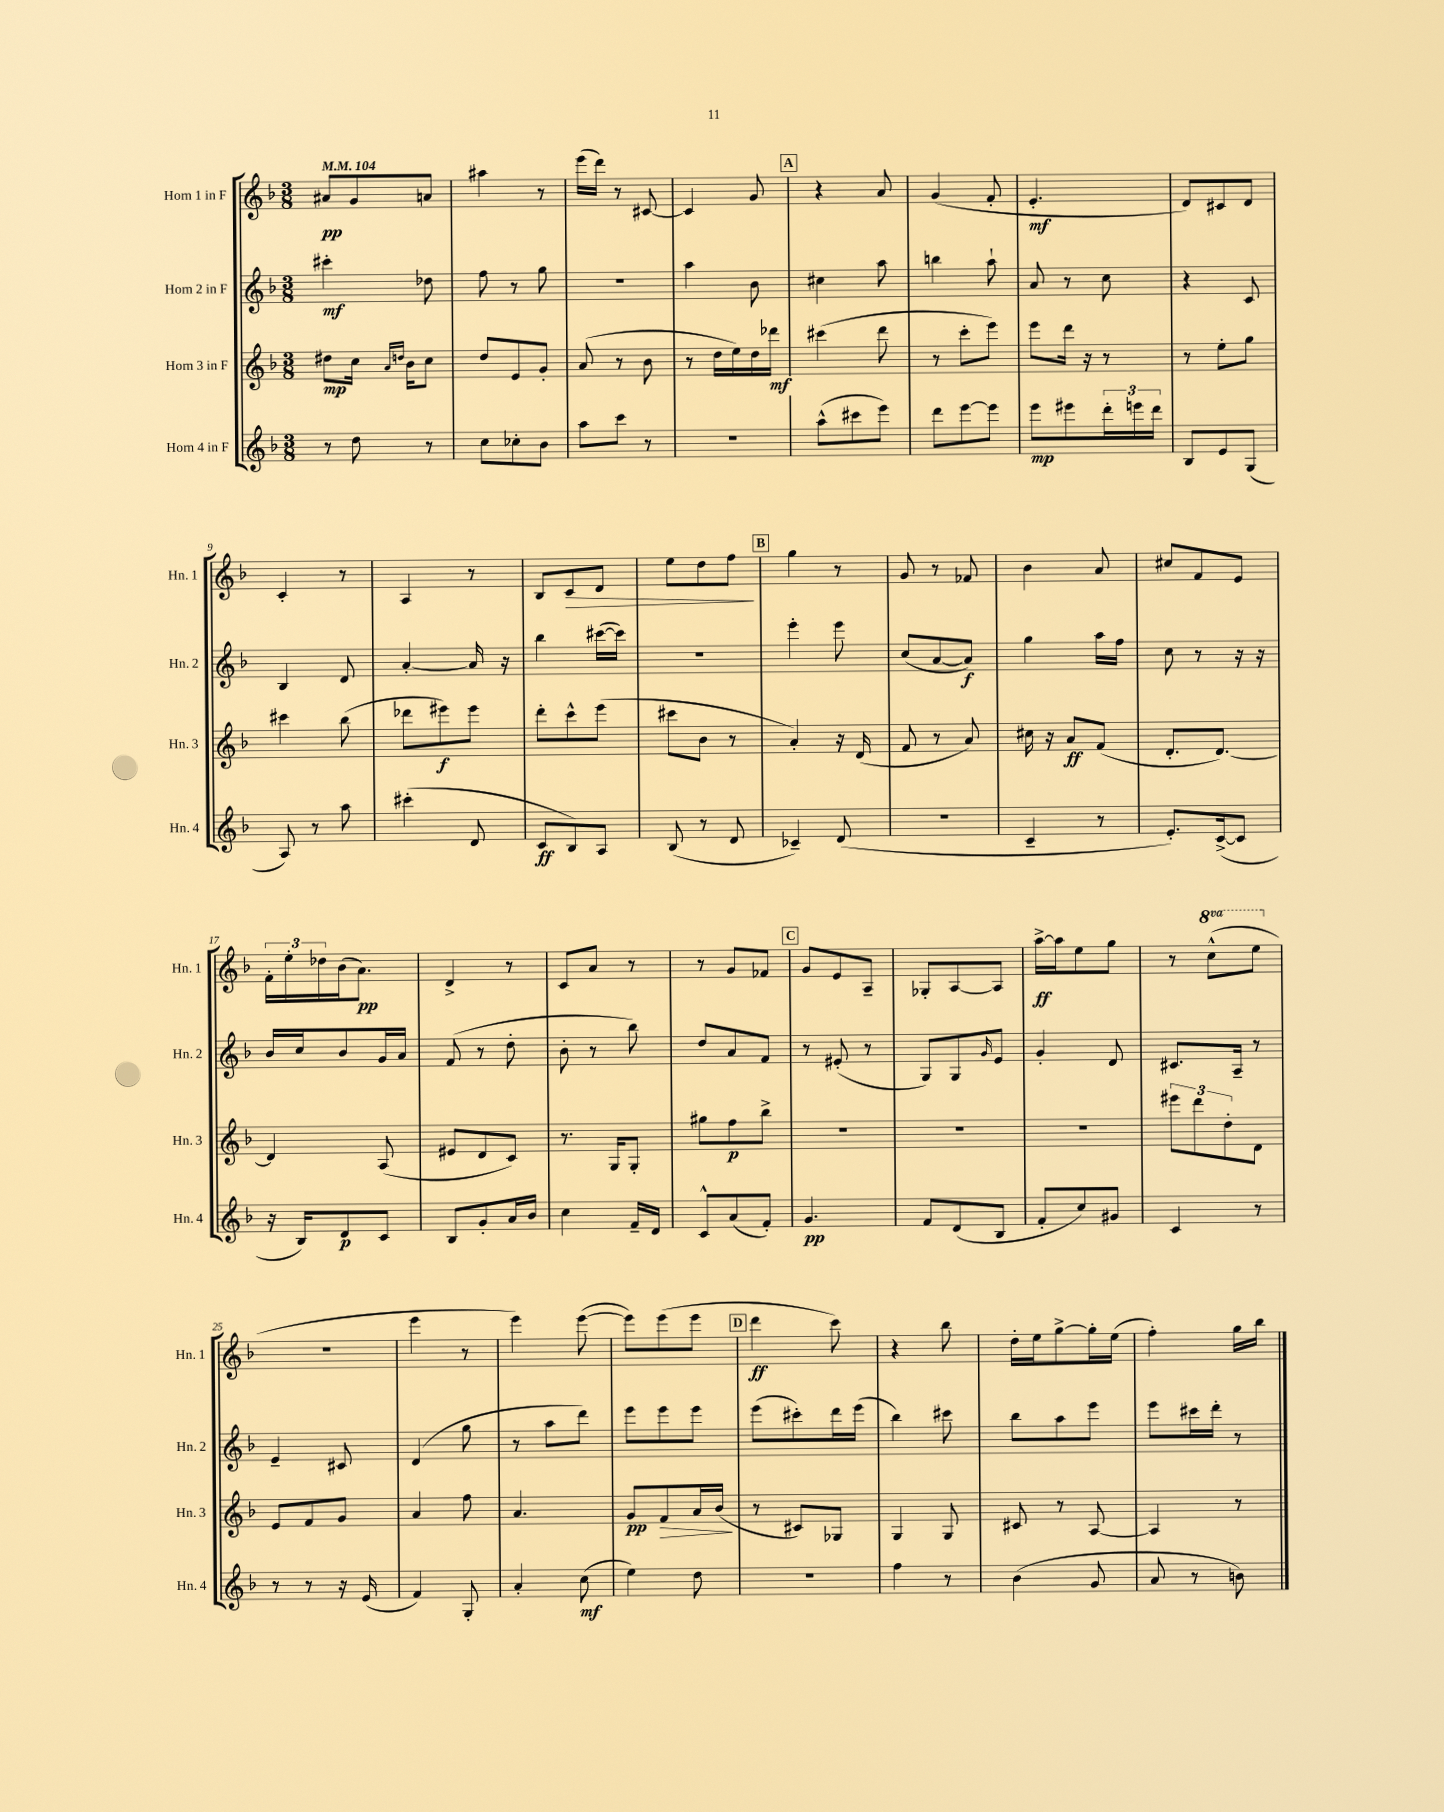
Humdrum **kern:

**kern	**kern	**kern	**kern
*staff4	*staff3	*staff2	*staff1
*clefG2	*clefG2	*clefG2	*clefG2
*k[b-]	*k[b-]	*k[b-]	*k[b-]
*M3/8	*M3/8	*M3/8	*M3/8
*MM104	*MM104	*MM104	*MM104
8r	8dd#	4ccc#'	8a#
8dd	16cc	.	8g
.	16qqa	.	.
.	16qqdd	.	.
.	16b-	.	.
8r	8cc	8dd-	8a
=	=	=	=
8cc	8dd	8ff	4aa#
8cc-'	8e	8r	.
8b-	8g'	8gg	8r
=	=	=	=
8aa	(8a	4.r	(16eee
.	.	.	16ddd)
8ccc	8r	.	8r
8r	8b-	.	[8c#
=	=	=	=
4.r	8r	4aa	4c#]
.	16dd	.	.
.	16ee)	.	.
.	16dd	8b-	8g
.	16ddd-	.	.
=	=	=	=
(8aa^^	(4ccc#	4cc#	4r
8ccc#	.	.	.
8eee)	8ddd	8aa	8a
=	=	=	=
8ddd	8r	4bb	(4g
[8eee	8ccc'	.	.
8eee]	8eee)	8aa`	8f'
=	=	=	=
8eee	8eee	8a	4.e'
8eee#	16ddd	8r	.
.	16r	.	.
24ddd'	8r	8cc	.
24eee	.	.	.
24ddd	.	.	.
=	=	=	=
8B-	8r	4r	8d)
8e	8ee'	.	8c#
(8G	8gg	8c	8d
=	=	=	=
8A)	4ccc#	4B-	4c'
8r	.	.	.
8aa	(8bb-	8d	8r
=	=	=	=
(4ccc#'	8ddd-	[4a'	4A
.	8eee#)	.	.
8d	8eee#	16a]	8r
.	.	16r	.
=	=	=	=
8c	8ddd'	4bb-	8B-
8B-)	8ccc^^	.	8c
8A	(8eee	([16ccc#	8d
.	.	16ccc#])	.
=	=	=	=
(8B-	8ccc#	4.r	8ee
8r	8b-	.	8dd
8d	8r	.	8ff
=	=	=	=
4c-~)	4a')	4eee'	4gg
(8d	16r	8eee	8r
.	(16d	.	.
=	=	=	=
4.r	8f	(8cc	8g
.	8r	[8a	8r
.	8a)	8a])	8f-
=	=	=	=
4c~	16cc#	4gg	4b-
.	16r	.	.
.	8a	.	.
8r	(8f	16aa	8a
.	.	16ff	.
=	=	=	=
8.e')	8.d'	8cc	8cc#
.	.	8r	8f
([16c^	[8.d)	.	.
8c]	.	16r	8e
.	.	16r	.
=	=	=	=
16r	4d]	16b-	24f'
.	.	.	24ee'
16B-)	.	16cc	.
.	.	.	24dd-
8d	.	8b-	(16b-
.	.	.	8.a)
8c	(8A	16g	.
.	.	16a	.
=	=	=	=
8B-	8e#	(8f	4d^
8g'	8d	8r	.
16a	8c)	8dd'	8r
16b-	.	.	.
=	=	=	=
4cc	8.r	8b-'	8c
.	.	8r	8a
.	16G	.	.
16f~	8G'	8bb-)	8r
16d	.	.	.
=	=	=	=
8c^^	8gg#	8dd	8r
(8a	8ff	8a	8g
8f')	8bb-^	8f	8f-
=	=	=	=
4.g	4.r	8r	8g
.	.	(8e#'	8e
.	.	8r	8A~
=	=	=	=
8f	4.r	8G)	8G-'
(8d	.	8G	[8A
.	.	16qqg	.
8B-	.	8e	8A]
=	=	=	=
8f'	4.r	4g'	[16aa^
.	.	.	16aa]
8cc)	.	.	8ee
8g#	.	8d	8gg
=	=	=	=
4c	12eee#	8.c#	8r
.	12ddd	.	.
.	.	.	(8ccc^^
.	12dd'	.	.
.	.	16A~	.
8r	8d	8r	8eee
=	=	=	=
8r	8e	4e~	4.r
8r	8f	.	.
16r	8g	8c#	.
(16e	.	.	.
=	=	=	=
4f)	4a	(4d	4eee
8G'	8ff	8gg	8r
=	=	=	=
4a'	4.a	8r	4eee)
.	.	8aa	.
(8cc	.	8ddd)	([8eee
=	=	=	=
4ee)	8g	8eee	8eee])
.	8f	8eee	(8eee
8dd	16a	8eee	8eee
.	(16b-	.	.
=	=	=	=
4.r	8r	(8eee	4ddd
.	8c#)	8ccc#')	.
.	8G-	16ddd	8ccc)
.	.	(16eee	.
=	=	=	=
4ff	4G	4bb-)	4r
8r	8G	8ccc#	8bb-
=	=	=	=
(4b-	8c#	8bb-	16dd'
.	.	.	16ee
.	8r	8aa	[8gg^
8g	[8A	8eee	16gg']
.	.	.	(16ee
=	=	=	=
8a	4A]	8eee	4ff')
8r	.	16ccc#	.
.	.	16ddd'	.
8b)	8r	8r	16gg
.	.	.	16bb-
==	==	==	==
*-	*-	*-	*-
